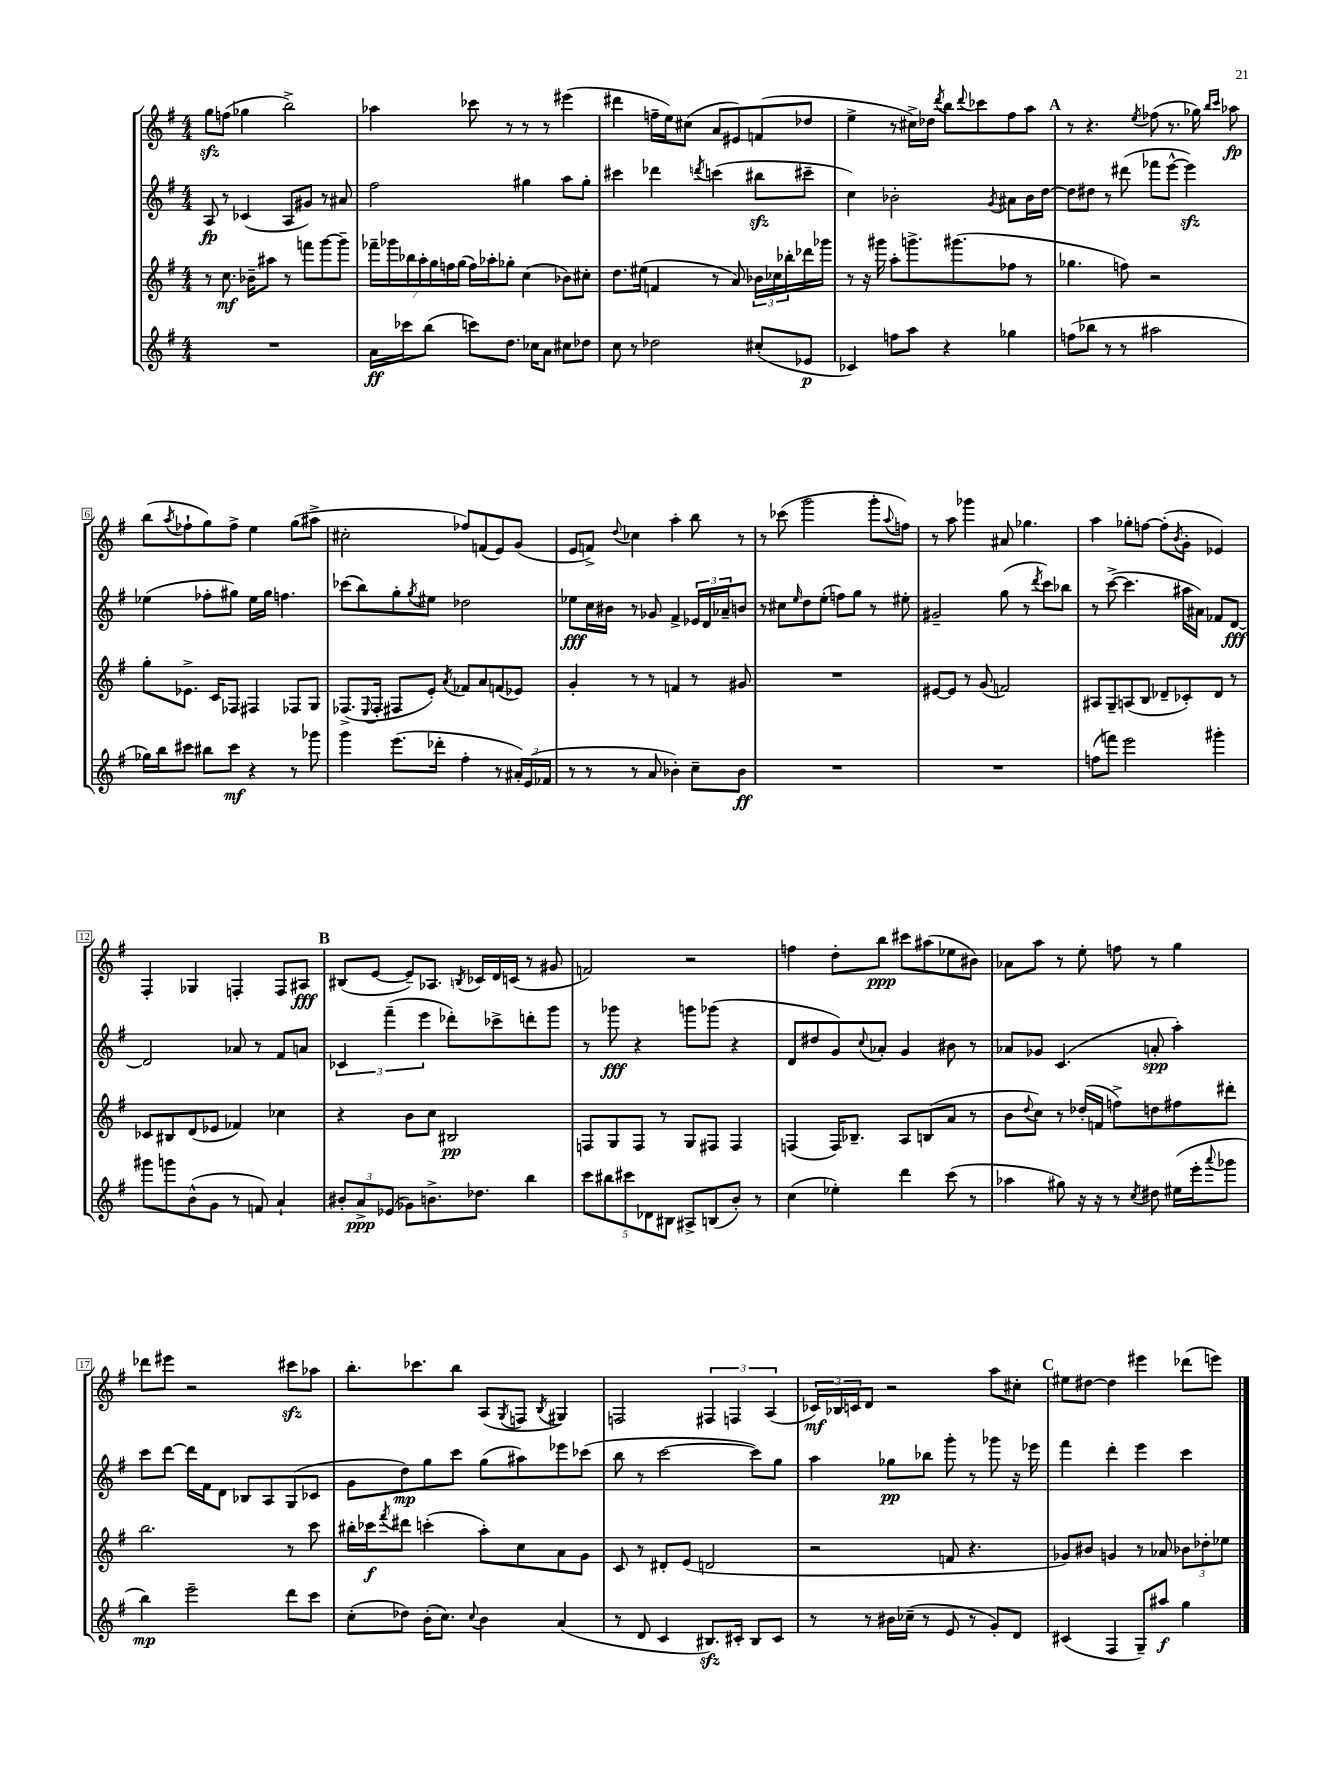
<<
\new StaffGroup <<
\new Staff = "s0" {
    \clef treble \key g \major \numericTimeSignature \time 4/4
    g''8\sfz f''8( ges''4 b''2->) |
    aes''4 ces'''8 r8 r8 r8 eis'''4( |
    dis'''4 f''16-- e''16) cis''8( a'8 eis'8) f'8( des''8 |
    e''4-> r8 cis''16->) des''16 \acciaccatura { d'''8 } b''8 \appoggiatura { d'''8 } ces'''8 fis''8 a''8 |
    \mark \markup { \bold "A" } r8 r4. \acciaccatura { e''8 } fes''8( r8. ges''16) \grace { b''16 c'''16 } aes''8\fp |
    b''8( \acciaccatura { a''8 } fes''8-! g''8) fes''8-> e''4 g''8( ais''8-> |
    cis''2-. fes''8) f'8( e'8) g'8( |
    e'8 f'8->) \appoggiatura { d''8 } ces''4 a''4-. b''8 r8 |
    r8 ces'''8( g'''2 g'''8-. \appoggiatura { a''8 } f''8) |
    r8 a''8 ges'''4 ais'8 ges''4. |
    a''4 ges''8-. f''8~ f''8-.( \acciaccatura { b'8 } g'8-. ees'4) |
    fis4-. ges4 f4-. f8 ais8\fff |
    \mark \markup { \bold "B" } bis8( e'8~ e'8--) aes8. \acciaccatura { b8 } ces'16 d'16 c'16( r8 gis'8 |
    f'2) r2 |
    f''4 d''8-. b''8\ppp cis'''8 ais''8( ees''8 bis'8) |
    aes'8 a''8 r8 e''8-. f''8 r8 g''4 |
    des'''8 eis'''8 r2 cis'''8\sfz aes''8 |
    b''8.-. ces'''8. b''8 a8( \acciaccatura { g8 } f8 \acciaccatura { b8 } gis4) |
    f2 \tuplet 3/2 { fis4 f4 a4( } |
    \tuplet 3/2 { ces'16\mf) bes16 c'16 } d'8 r2 a''8 cis''8-. |
    \mark \markup { \bold "C" } eis''8 dis''8~ dis''4 eis'''4 des'''8( e'''8) \bar "|." |
}
\new Staff = "s1" {
    \clef treble \key g \major \numericTimeSignature \time 4/4
    a8\fp r8 ces'4( a8 gis'8) r8 ais'8 |
    fis''2 gis''4 a''8 gis''8-. |
    cis'''4 des'''4 \acciaccatura { d'''8 } c'''4( bis''8\sfz cis'''8-- |
    c''4) bes'2-. \acciaccatura { g'8 } ais'8 bes'16 d''16~ |
    \mark \markup { \bold "A" } d''8 dis''8 r8 dis'''8( fes'''8 e'''8~-^ e'''4\sfz) |
    ees''4( fes''8-. gis''8) ees''16 gis''16 f''4. |
    ces'''8( b''8) g''8-. \acciaccatura { g''8 } eis''8 des''2 |
    ees''8\fff c''16 bis'16 r8 ges'8 fis'4-> \tuplet 3/2 { ees'16 d'16 aes'16-- } b'8 |
    r8 cis''8 \grace { e''16 } d''8 e''8-.( f''8) g''8 r8 eis''8-. |
    gis'2-- g''8( r8 \acciaccatura { d'''8 } c'''8) bes''8 |
    r8 c'''8~->( c'''4. ais''16 ais'16) fes'8 d'8~\fff |
    d'2 aes'8 r8 fis'8 a'8 |
    \mark \markup { \bold "B" } \tuplet 3/2 { ces'4 fis'''4--( e'''4 } des'''8-.) ces'''8-> d'''8-. g'''8 |
    r8 ges'''8\fff r4 g'''8 ges'''8( r4 |
    d'8 dis''8 g'8) \appoggiatura { c''8 } aes'8-. g'4 bis'8 r8 |
    aes'8 ges'8 c'4.( a'8-.\spp a''4-.) |
    c'''8 d'''8~ d'''16 fis'16 d'8 bes8 a8 g8( ces'8 |
    g'8 d''8\mp) g''8 c'''8 g''8( ais''8) ees'''8 ces'''8( |
    b''8 r8 c'''2~ c'''8) g''8 |
    a''4 ges''8\pp bes''8 g'''8-. r8 ges'''8 r16 ees'''16 |
    \mark \markup { \bold "C" } fis'''4 d'''4-. e'''4 c'''4 \bar "|." |
}
\new Staff = "s2" {
    \clef treble \key g \major \numericTimeSignature \time 4/4
    r8 c''8.\mf bes'16-- ais''8 r8 f'''8 g'''8~ g'''8-- |
    \tuplet 7/4 { fes'''16-- ges'''16 bes''16 a''16-. g''16 f''16 g''16( } f''16) aes''16-. ges''8-. c''4( bes'8) cis''8-. |
    d''8. eis''16( f'4 r8 a'8) \tuplet 3/2 { bes'16 ces''16 bes''16-. } des'''16 ges'''16 |
    r8 r16 gis'''16 a''8-. g'''8.-> gis'''8.( fes''8 r8 |
    \mark \markup { \bold "A" } ges''4. f''8) r2 |
    g''8-. ees'8.-> c'16 fes8 fis4 fes8 g8 |
    fes8.->( \appoggiatura { e8 } fes16-. fis8 e'8-.) \acciaccatura { a'8 } fes'8 a'8 f'8( ees'8) |
    g'4-. r8 r8 f'4 r8 gis'8 |
    R1 |
    eis'8~ eis'8 r8 g'8( f'2) |
    ais8 g8-- a8( b8 des'8-- ces'8-.) des'8 r8 |
    ces'8 bis8 d'8( ees'8 fes'4) ces''4 |
    \mark \markup { \bold "B" } r4 b'8 c''8 bis2\pp |
    f8 g8 f8 r8 g8 fis8 fis4 |
    f4( f16) bes8.-- a8 b8( a'8 r8 |
    b'8 \appoggiatura { d''8 } c''8) r8 des''16-.( f'16 f''8->) d''8 fis''8 dis'''8-. |
    b''2. r8 c'''8 |
    bis''16-. ces'''16\f \acciaccatura { fis'''8 } dis'''8 c'''4-.( a''8-.) c''8 a'8 g'8 |
    c'8 r8 dis'8-. e'8( d'2 |
    r2 f'8 r4. |
    \mark \markup { \bold "C" } ges'8) bis'8 g'4 r8 aes'8 \tuplet 3/2 { bes'8 des''8-. ees''8 } \bar "|." |
}
\new Staff = "s3" {
    \clef treble \key g \major \numericTimeSignature \time 4/4
    R1 |
    a'16\ff ces'''16 b''8( c'''8) d''8. ces''16 a'8 cis''8 des''8 |
    c''8 r8 des''2 cis''8-.( ees'8\p |
    ces'4) f''8 a''8 r4 ges''4 |
    \mark \markup { \bold "A" } f''8( bes''8 r8 r8 ais''2 |
    ges''16) b''16 cis'''8 bis''8 cis'''8\mf r4 r8 ges'''8 |
    g'''4 e'''8.( des'''16-. fis''4-. r8 \tuplet 3/2 { ais'16-.) e'16( fes'16 } |
    r8 r8 r8 a'8 bes'4-.) c''8-- bes'8\ff |
    R1 |
    R1 |
    f''8( f'''8) e'''2 gis'''4-. |
    gis'''8 g'''8 b'8-^( g'8 r8 f'8) a'4-! |
    \mark \markup { \bold "B" } \tuplet 3/2 { bis'8-. a'8->\ppp ees'8( } ges'8) b'8.-> des''8. b''4 |
    \tuplet 5/4 { c'''8 bis''8 cis'''8 des'8 bis8 } ais8-> b8( b'8-.) r8 |
    c''4( ees''4-.) d'''4 c'''8( r8 |
    aes''4 gis''8) r16 r16 r8 \acciaccatura { c''8 } dis''8 eis''16( e'''16-. \appoggiatura { a'''8 } ges'''8 |
    b''4\mp) e'''2-- d'''8 c'''8 |
    c''8-.( des''8) b'16-.( c''8.) \appoggiatura { c''8 } b'4 a'4( |
    r8 d'8 c'4 bis8.\sfz) cis'16-. bis8 cis'8 |
    r8 r8 bis'16 ces''16--( r8 e'8 r8 g'8-.) d'8 |
    \mark \markup { \bold "C" } cis'4( fis4 g8--) ais''8\f g''4 \bar "|." |
}
>>
>>
\layout { \context { \Score \override BarNumber.stencil = #(make-stencil-boxer 0.1 0.3 ly:text-interface::print) } }
